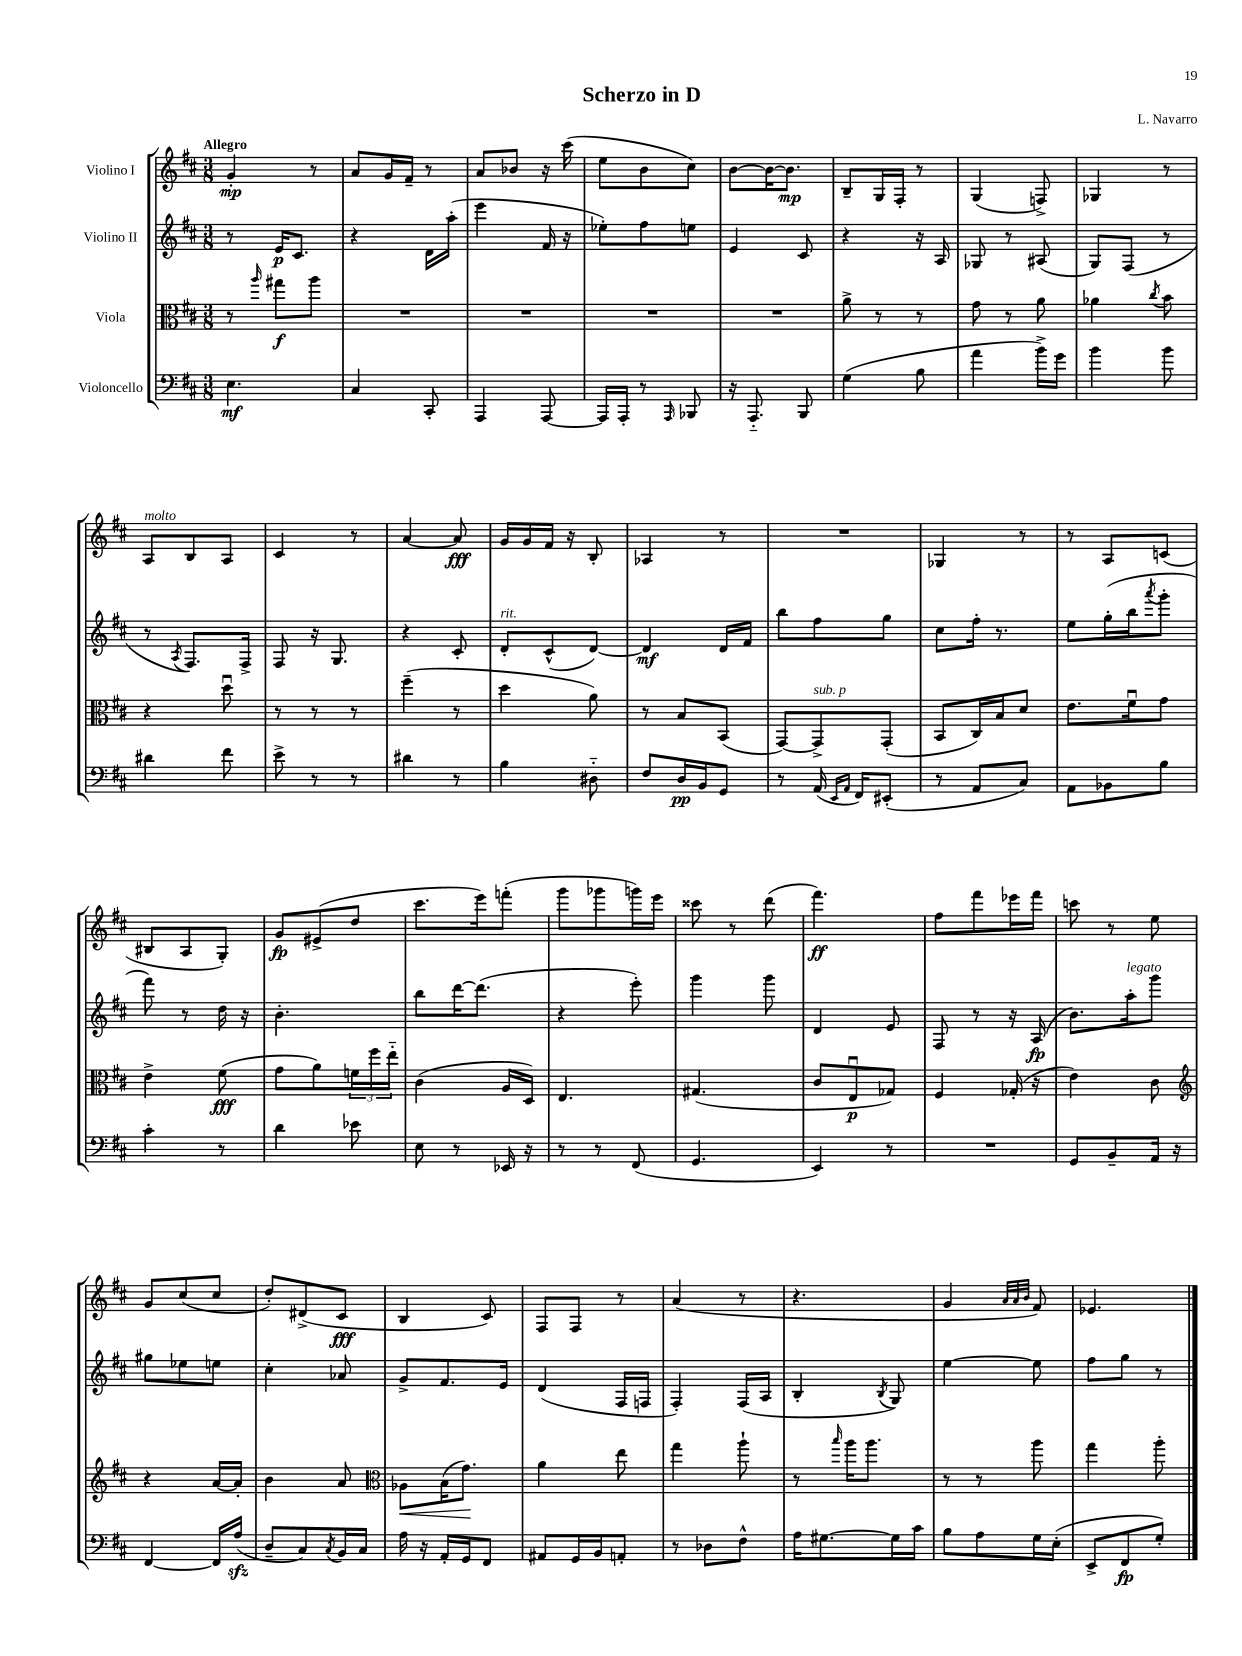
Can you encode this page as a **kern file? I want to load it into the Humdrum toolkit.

**kern	**kern	**kern	**kern
*staff4	*staff3	*staff2	*staff1
*clefF4	*clefC3	*clefG2	*clefG2
*k[f#c#]	*k[f#c#]	*k[f#c#]	*k[f#c#]
*M3/8	*M3/8	*M3/8	*M3/8
4.E\	8r	8r	4g'/
.	16qqaa/	.	.
.	8gg#\L	16e/LK	.
.	.	8.c#/J	.
.	8aa\J	.	8r
=	=	=	=
4C#/	4.r	4r	8a/L
.	.	.	16g/L
.	.	.	16f#~/JJ
8CC#'/	.	16d\LL	8r
.	.	(16aa'\JJ	.
=	=	=	=
4AAA/	4.r	4eee\	8a/L
.	.	.	8b-/J
[8AAA/	.	16f#/	16r
.	.	16r	(16ccc#\
=	=	=	=
16AAA/]LL	4.r	8ee-'\L)	8ee\L
16AAA'/JJ	.	.	.
8r	.	8ff#\	8b\
16qqAAA/	.	.	.
8BBB-/	.	8ee\J	8cc#\J)
=	=	=	=
16r	4.r	4e/	[8b\L
8.AAA'~/	.	.	.
.	.	.	16b\_K
.	.	.	8.b\]J
8BBB/	.	8c#/	.
=	=	=	=
(4G\	8a^\	4r	8B~/L
.	8r	.	16G/L
.	.	.	16F#'/JJ
8B\	8r	16r	8r
.	.	16A/	.
=	=	=	=
4a\	8g\	8G-/	(4G/
.	8r	8r	.
16b^\LL)	8a\	(8A#/	8F^/)
16g\JJ	.	.	.
=	=	=	=
4b\	4a-\	8G/L)	4G-/
.	.	(8F#/J	.
.	8qcc#/	.	.
8b\	8b\	8r	8r
=	=	=	=
4d#\	4r	8r	8A/L
.	.	8qA/	.
.	.	8.F#/L)	8B/
8f#\	8ddu\	.	8A/J
.	.	16F#^/Jk	.
=	=	=	=
8e^\	8r	8F#/	4c#/
8r	8r	16r	.
.	.	8.G/	.
8r	8r	.	8r
=	=	=	=
4d#\	(4ff#~\	4r	[4a/
8r	8r	8c#'/	8a/]
=	=	=	=
4B\	4dd\	8d'/L	16g/LL
.	.	.	16g/
.	.	(8c#^^/	16f#/JJ
.	.	.	16r
8D#'~\	8a\)	[8d/J)	8B'/
=	=	=	=
8F#/L	8r	4d/]	4A-/
16D/L	8B/L	.	.
16BB/J	.	.	.
8GG/J	(8BB/J	16d/LL	8r
.	.	16f#/JJ	.
=	=	=	=
8r	[8GG/L)	8bb\L	4.r
(16AA/	8GG^/]	8ff#\	.
16qqEE/LL	.	.	.
16qqAA/JJ	.	.	.
16FF#/LK)	.	.	.
(8EE#'/J	(8GG'/J	8gg\J	.
=	=	=	=
8r	8BB/L	8cc#\L	4G-/
8AA/L	16C#/L)	16ff#'\Jk	.
.	16B/J	8.r	.
8C#/J)	8d/J	.	8r
=	=	=	=
8AA\L	8.e\L	8ee\L	8r
8BB-\	.	(16gg'\L	8A/L
.	16f#u\k	16bb\J	.
.	.	8qaaa/	.
8B\J	8g\J	8ggg'\J	(8c/J
=	=	=	=
4c#'\	4e^\	8fff#\)	8B#/L
.	.	8r	8A/
8r	(8f#\	16dd\	8G'/J)
.	.	16r	.
=	=	=	=
4d\	8g\L	4.b'\	8g/L
.	8a\)	.	(8e#^/
8e-\	24f\L	.	8dd/J
.	24ff#\	.	.
.	24ee'~\JJ	.	.
=	=	=	=
8E\	(4c#\	8bb\L	8.ccc#\L
8r	.	[16ddd\K	.
.	.	(8.ddd\]J	16eee\k)
16EE-/	16A/LL	.	(8fff'\J
16r	16D/JJ)	.	.
=	=	=	=
8r	4.E/	4r	8ggg\L
8r	.	.	8ggg-\
(8FF#/	.	8eee'\)	16ggg\L)
.	.	.	16eee\JJ
=	=	=	=
4.GG/	(4.G#/	4ggg\	8ccc##\
.	.	.	8r
.	.	8ggg\	(8ddd\
=	=	=	=
4EE/)	8c#/L	4d/	4.fff#\)
.	8Eu/	.	.
8r	8G-/J)	8e/	.
=	=	=	=
4.r	4F#/	8F#/	8ff#\L
.	.	8r	8fff#\
.	(16G-'/	16r	16eee-\L
.	16r	(16A/	16fff#\JJ
=	=	=	=
8GG/L	4e\)	8.b\L)	8ccc\
8BB~/	.	.	8r
.	.	16aa'\k	.
16AA/Jk	8c#\	8ggg\J	8ee\
16r	.	.	.
=	=	=	=
*	*clefG2	*	*
[4FF#/	4r	8gg#\L	8g/L
.	.	8ee-\	(8cc#/
16FF#/]LL	[16a/LL	8ee\J	8cc#/J
(16A/JJ	16a'/]JJ	.	.
=	=	=	=
8D~/L	4b\	4cc#'\	8dd'/L)
8C#/)	.	.	(8d#^/
8qC#/	.	.	.
16BB/L	8a/	8a-/	8c#/J
16C#/JJ	.	.	.
=	=	=	=
*	*clefC3	*	*
16A\	8A-\L	8g^/L	4B/
16r	.	.	.
16AA'/LL	(16B\K	8.f#/	.
16GG/J	8.g\J)	.	.
8FF#/J	.	.	8c#/)
.	.	16e/Jk	.
=	=	=	=
8AA#/L	4a\	(4d/	8F#/L
16GG/L	.	.	8F#/J
16BB/J	.	.	.
8AA'/J	8ee\	16F#/LL	8r
.	.	16F/JJ	.
=	=	=	=
8r	4gg\	4F#'/)	(4a/
8D-\L	.	.	.
8F#^^\J	8aa`\	(16F#/LL	8r
.	.	16A/JJ	.
=	=	=	=
16A\LK	8r	4B'/	4.r
[8.G#\	.	.	.
.	16qqbb/	.	.
.	16aa\LK	.	.
.	8.aa\J	.	.
.	.	8qB/	.
16G#\]L	.	8G/)	.
16c#\JJ	.	.	.
=	=	=	=
8B\L	8r	[4ee\	4g/
8A\	8r	.	.
.	.	.	32qqa/LLL
.	.	.	32qqa/
.	.	.	32qqb/JJJ
16G\L	8aa\	8ee\]	8f#/)
(16E'\JJ	.	.	.
=	=	=	=
8EE^/L	4gg\	8ff#\L	4.e-/
8FF#/	.	8gg\J	.
8G'/J)	8aa'\	8r	.
==	==	==	==
*-	*-	*-	*-
